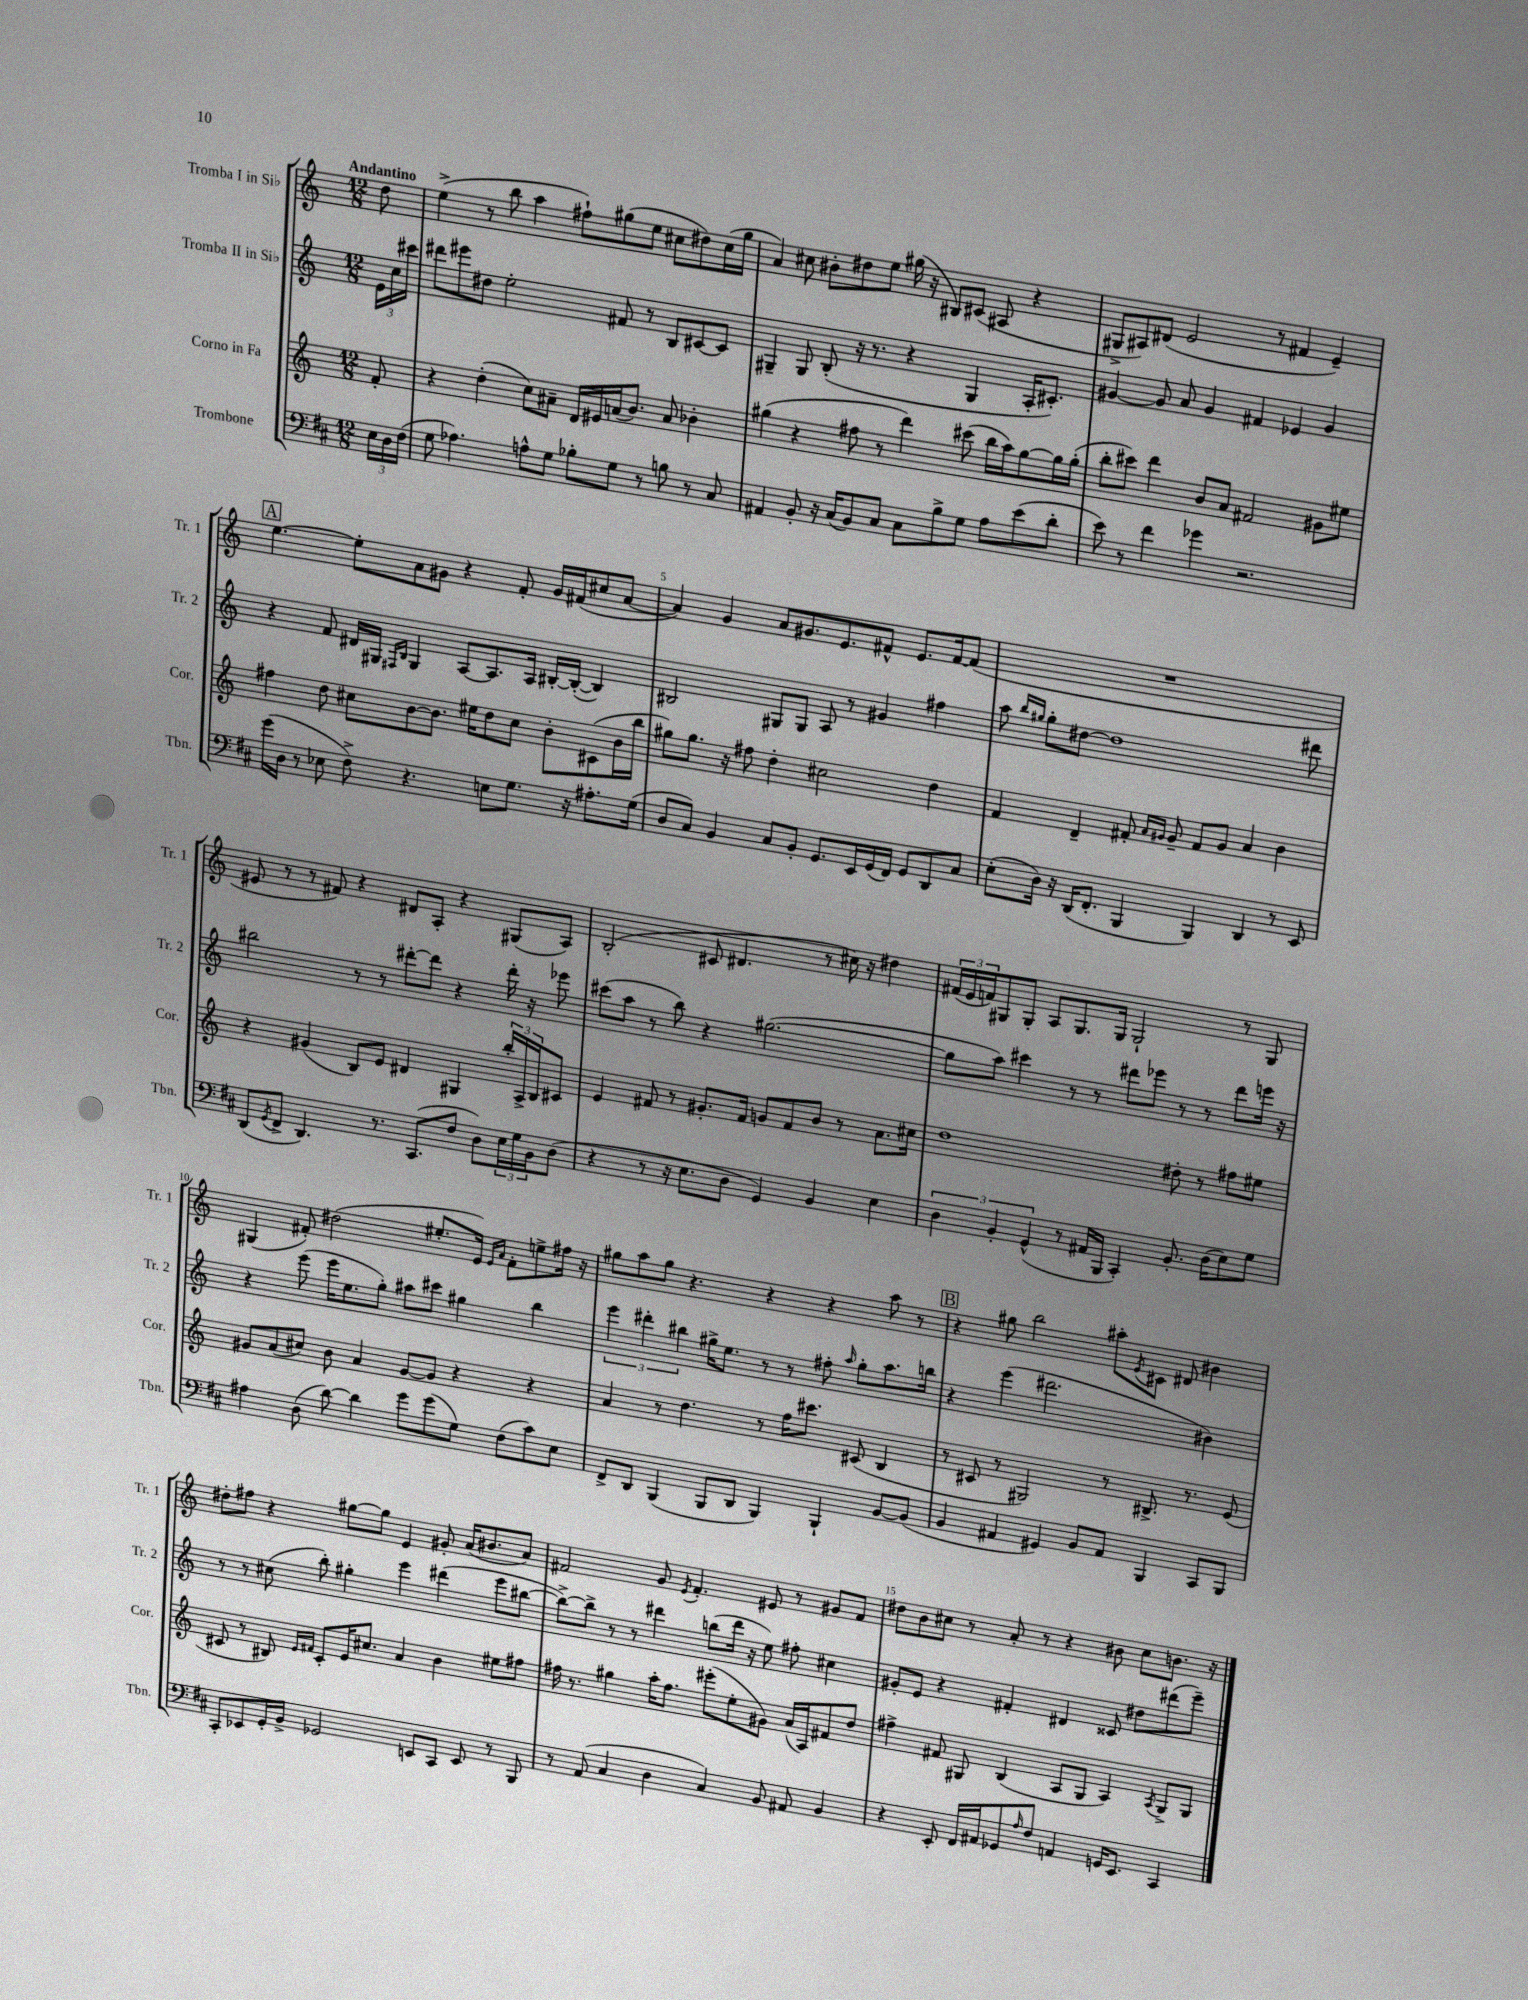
<<
\new StaffGroup <<
\new Staff = "s0" \with { instrumentName = "Tromba I in Sib" shortInstrumentName = "Tr. 1" } {
    \clef treble \key c \major \numericTimeSignature \time 12/8 \partial 8 \tempo "Andantino"
    d''8 |
    e''4->( r8 b''8 a''4 fis''8-!) gis''8( e''8 cis''8 dis''8) cis''16( gis''16 |
    a'4) cis''8 bis'8-. dis''8 e''8 gis''16( r16 bis8) cis'8( ais8 r4 |
    gis8-> ais8) dis'8( e'2 r8 fis'4 e'4--) |
    \mark \markup { \box "A" } e''4.~ e''8-. a'8 gis'8 r4 f'8-. gis'16 fis'16( cis''8 a'8~ |
    a'4) g'4 a'8 gis'8. e'8. fis'8-^ e'8. fis'16~ fis'8( |
    R1. |
    eis'8 r8 r8 fis'8) r4 dis'8 a8-. r4 gis8( a8) |
    b2-.( cis'8 dis'4. r8 cis''16) r16 dis''4 |
    \tuplet 3/2 { fis'16( e'16 f'16) } gis8 gis8-. a8 gis8. gis16 gis2-! r8 gis8 |
    gis4( fis'8-.) dis''2( eis''8.-. e'16) \grace { e'16 a'16 } fis'8-. e''8-> fis''16 r16 |
    gis''8 a''8 gis''8 r4. r4 r4 a''8 r8 |
    \mark \markup { \box "B" } r4 gis''8 b''2 ais''8-. \acciaccatura { e'8 } cis'8 dis'8 bis'4 |
    dis''8-. fis''8 r4 gis''8~ gis''8 e'4 gis'8-. a'16( bis'8. a'8) |
    fis'2 g'8 \acciaccatura { e'8 } fis'4.-. eis'8 r8 gis'8 fis'8 |
    dis''8 b'8 cis''8 r8 a'8-. r8 r4 bis'8 cis''8 b'8. r16 \bar "|." |
}
\new Staff = "s1" \with { instrumentName = "Tromba II in Sib" shortInstrumentName = "Tr. 2" } {
    \clef treble \key c \major \numericTimeSignature \time 12/8 \partial 8
    \tuplet 3/2 { e'16 c''16 cis'''16 } |
    dis'''8 eis'''8 dis''8 e''2-. fis'8 r8 b8 cis'8~ cis'8 |
    gis4-- gis8 b8-.( r16 r8. r4 gis4 a16-. cis'8.-.) |
    gis'4~ gis'8 a'8 gis'4 fis'4 ees'4 gis'4 |
    \mark \markup { \box "A" } r4 f'8 dis'16 gis16 \grace { fis16 b16 } gis4 a8~ a8. a16 bis16~-. bis16~-.( bis4) |
    bis2 gis8 gis8 a8 r8 gis'4 fis''4 |
    a''8 \grace { b''16 gis''16 } gis''8-. dis''8~ dis''1 dis'''8 |
    bis''2 r8 r8 dis'''8~-. dis'''8 r4 dis'''16-. r16 ees'''8 |
    cis'''8( a''8 r8 b''8) r4 gis''2.~( |
    gis''8 a''8) cis'''4 r8 r8 dis'''8 ees'''8 r8 r8 dis'''8 e'''16 r16 |
    r4 e'''8( e'''16 e''8. g''8-.) ais''8 cis'''8 gis''4 b''4 |
    \tuplet 3/2 { e'''4 dis'''4-. bis''4 } gis''16-> e''8. r8 r8 fis''8-. \grace { a''16 } gis''8-. a''8. b''16 |
    \mark \markup { \box "B" } r4 e'''4( dis'''2. bis'4) |
    r8 r8 cis''8( b''8-.) gis''4-. e'''4 dis'''4( e'''8 bis''8~ |
    bis''8~->) bis''8-> r8 r8 dis'''4 b''8( dis'''16 r16 e''8) fis''8-. cis''4 |
    gis'8-. e'8 r4 fis'4-. dis'4 cisis'8 dis''8 dis'''8( e'''8--) \bar "|." |
}
\new Staff = "s2" \with { instrumentName = "Corno in Fa" shortInstrumentName = "Cor." } {
    \clef treble \key c \major \numericTimeSignature \time 12/8 \partial 8
    f'8-. |
    r4 d''4-.( c''8) ais'8-- d'16 eis'16 a'16( b'8.) a'8 bes'4-. |
    gis''4( r4 fis''8 r8 d'''4) cis'''8( b''16 a''16) gis''8~ gis''16 gis''16-.( |
    b''8-. cis'''8) d'''4 b'8 a'8 fis'2 gis'8 eis''8 |
    \mark \markup { \box "A" } fis''4 d''8 cis''8 b'8~ b'8. eis''16 d''8 cis''8 b'8-. cis'8( b'16 b''16 |
    gis''8) gis''8. r16 fis''8 d''4-. cis''2 d''4 |
    f'4 d'4-- fis'8-. \grace { a'16 gis'16 } gis'8-- fis'8 gis'8 a'4 b'4 |
    r4 gis'4( b8) e'8 dis'4 gis4 \tuplet 3/2 { b''16-. a16-> b16 } cis'8 |
    e'4 fis'8 r8 gis'8.-. fis'16 g'8 fis'8 b'8 r8 a'8. cis''16 |
    d''1 dis''8-. r8 fis''8 eis''8 |
    gis'8 a'8( cis''8) b'8 a'4 gis'8~ gis'8 r4 r4 |
    a'4 r8 d''4. r8 f''16 cis'''8. cis'8( b4 |
    \mark \markup { \box "B" } r8 cis'8 r8 gis2) r8 bis8.-> r8. e'8( |
    cis'8 r8 bis8) \grace { e'16 fis'16 } cis'8-. e'16 cis''8. a'4 b'4 eis''8 fis''8 |
    fis''16 r8. gis''4 a''16-. fis''8. eis'''8-.( e''8-. gis'8) a'16( a16) fis'8 d''8 |
    fis''4-> fis'8 gis8 b4( a8 gis8 a4) \acciaccatura { a8 } gis8-> gis8 \bar "|." |
}
\new Staff = "s3" \with { instrumentName = "Trombone" shortInstrumentName = "Tbn." } {
    \clef bass \key d \major \numericTimeSignature \time 12/8 \partial 8
    \tuplet 3/2 { e16 d16 fis16( } |
    g8 aes4.) a8-^ g8 bes8-. g8 r8 b8 r8 cis8 |
    ais,4 b,8-. r16 cis16( b,8) cis8 cis8 b8-> g8 a8 e'8( d'8-. |
    e'8) r8 fis'4 ges'4 r2. |
    \mark \markup { \box "A" } g'16( d16 r8 ees8 fis8->) r4. e8 g8. r16 ais8.-. g16( |
    d8 cis8) b,4 cis8 b,8-. g,8. e,16 g,16( fis,16) g,8 d,8 cis8 |
    e8-.( d16) r16 d,16( fis,8.-. b,,4 b,,4) d,4 r8 e,8 |
    d,8( \acciaccatura { g,8 } fis,8-> d,4.) r8. cis,8.( fis8 d8) \tuplet 3/2 { e16 g16 b,16 } d8( |
    r4 r8 r16 e8. d8 g,4) b,4 e4 |
    \tuplet 3/2 { d4 b,4-. g,4-^( } r8 ais,16 b,,16 cis,4-.) b,8.-. d16( e8) g8 |
    ais4 d8( d'8~) d'4 g'8 g'8( g8) fis8( cis'8) e8 |
    fis,8-> d,8 b,,4( b,,8 d,8 b,,4) b,,4-! b,8~ b,8( |
    \mark \markup { \box "B" } b,4 ais,4 gis,4) b,8 ais,8 b,,4 cis,8 b,,8 |
    cis,8-. ees,8 g,16-. b,16-> ges,2 e,8 cis,8 e,8 r8 b,,8 |
    r8 a,8( cis4 d4 cis4) b,8 ais,8 b,4 |
    r4 e,8-. fis,16 ais,16 ges,8 \grace { a16 } fis8 a,4 g,16 e,8. cis,4 \bar "|." |
}
>>
>>
\layout { \context { \Score \override BarNumber.break-visibility = ##(#f #t #t) barNumberVisibility = #(every-nth-bar-number-visible 5) } }
